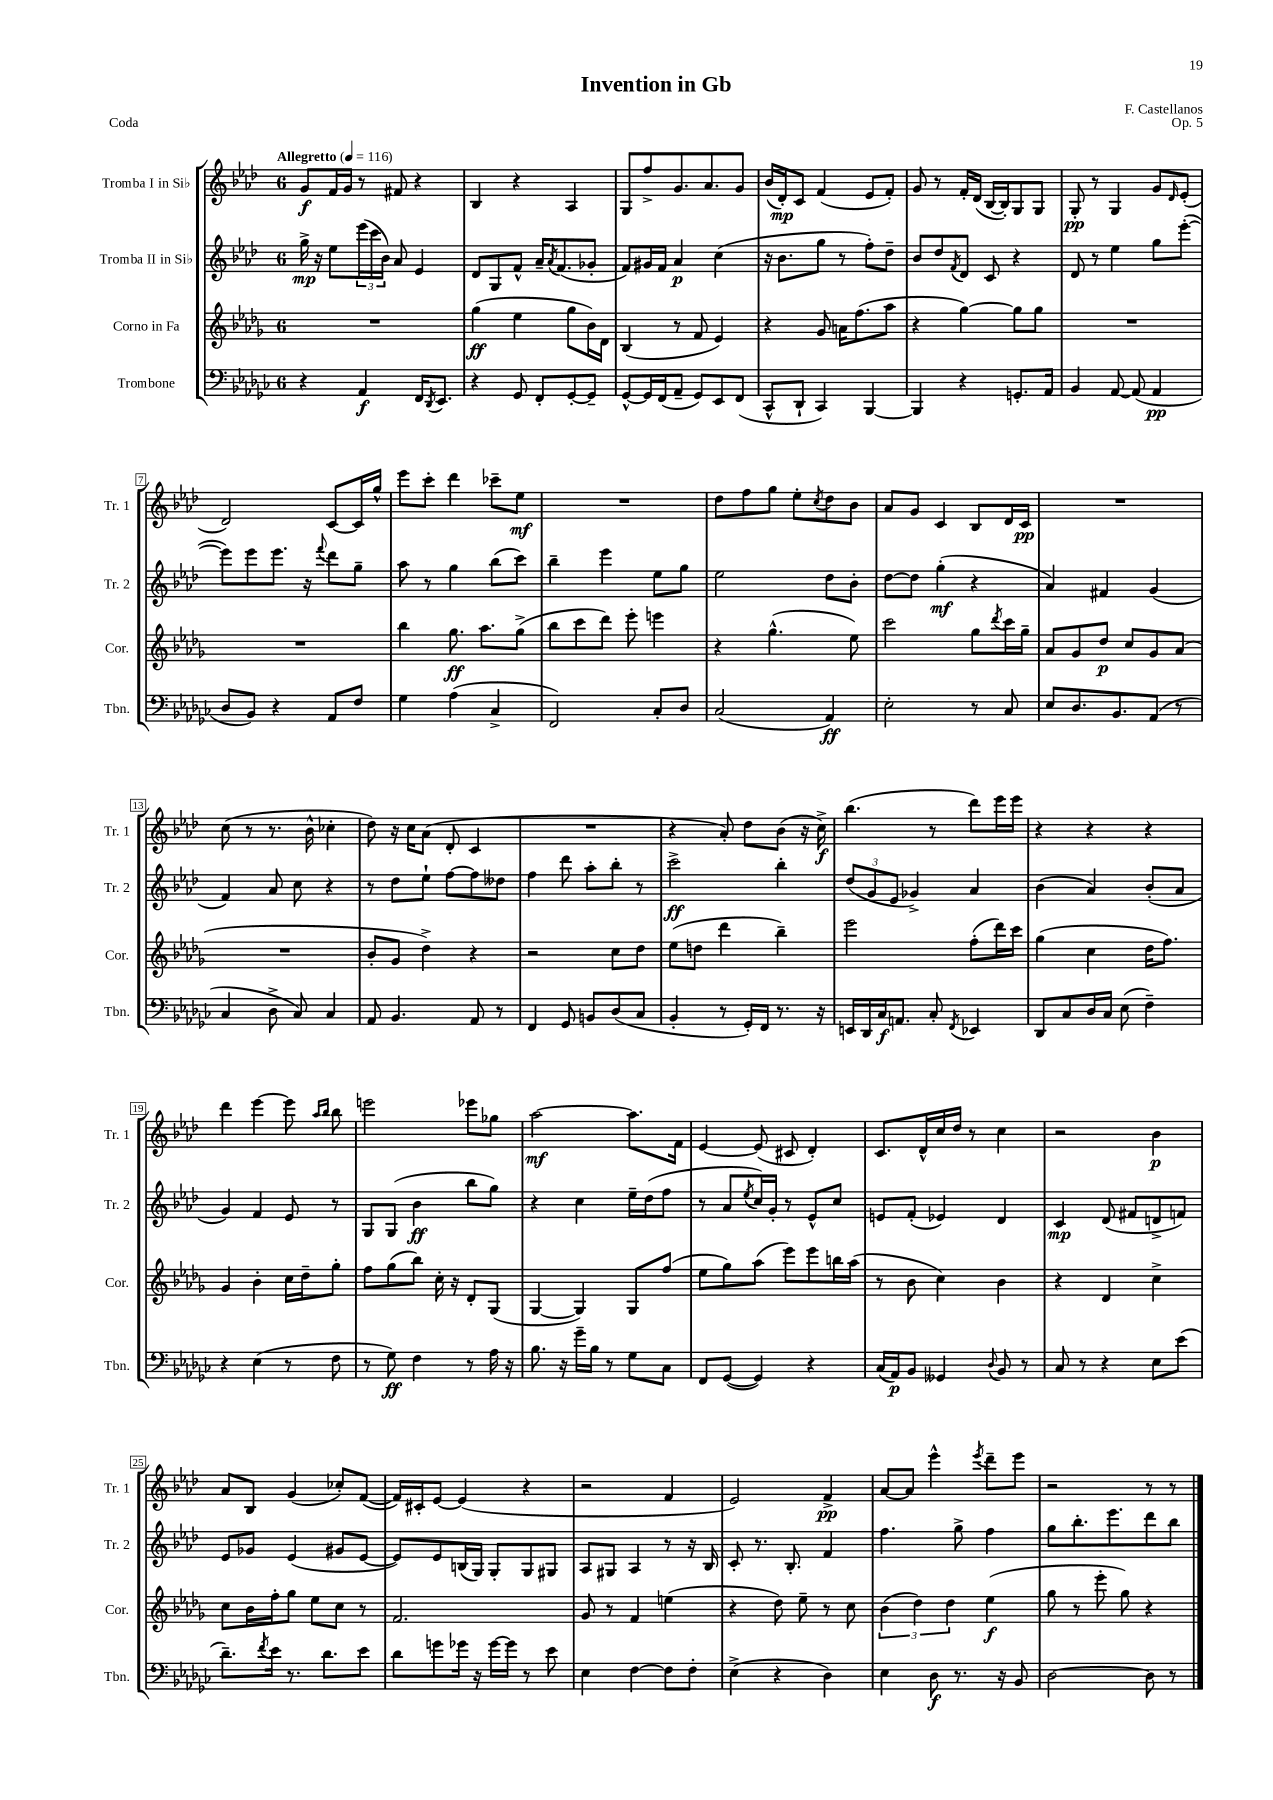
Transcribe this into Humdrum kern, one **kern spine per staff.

**kern	**dynam	**kern	**dynam	**kern	**dynam	**kern	**dynam
*part4	*part4	*part3	*part3	*part2	*part2	*part1	*part1
*staff4	*staff4	*staff3	*staff3	*staff2	*staff2	*staff1	*staff1
*I"Trombone	*	*I"Corno in Fa	*	*I"Tromba II in Si♭	*	*I"Tromba I in Si♭	*
*I'Tbn.	*	*I'Cor.	*	*I'Tr. 2	*	*I'Tr. 1	*
*clefF4	*	*clefG2	*	*clefG2	*	*clefG2	*
*k[b-e-a-d-g-c-]	*	*k[b-e-a-d-g-]	*	*k[b-e-a-d-]	*	*k[b-e-a-d-]	*
*M6/8	*	*M6/8	*	*M6/8	*	*M6/8	*
*MM116	*	*MM116	*	*MM116	*	*MM116	*
=1	=1	=1	=1	=1	=1	=1	=1
!	!	!	!	!	!	!LO:TX:a:B:t=Allegretto	!
4r	.	2.r	.	16gg^\	mp	8g/L	f
.	.	.	.	16r	.	.	.
.	.	.	.	8ee-\L	.	16f/L	.
.	.	.	.	.	.	16g/JJ	.
4AA-/	f	.	.	(24eee-\L	.	8r	.
.	.	.	.	24ccc\	.	.	.
.	.	.	.	24b-\JJ)	.	.	.
.	.	.	.	8a-/	.	8f#X/	.
16FF/KL	.	.	.	4e-/	.	4r	.
8qDD-/	.	.	.	.	.	.	.
8.EE-/J	.	.	.	.	.	.	.
=2	=2	=2	=2	=2	=2	=2	=2
4r	.	(4gg-\	ff	8d-/L	.	4B-/	.
.	.	.	.	8G/	.	.	.
8GG-/	.	4ee-\	.	8f^^/J	.	4r	.
8FF'/L	.	.	.	16a-~/KL	.	.	.
.	.	.	.	8qa-/	.	.	.
.	.	.	.	(8.f/	.	.	.
[8GG-'/	.	8gg-\L	.	.	.	4A-/	.
8GG-~/J]	.	16b-\L)	.	8g-X'/J	.	.	.
.	.	16d-\JJ	.	.	.	.	.
=3	=3	=3	=3	=3	=3	=3	=3
[8GG-^^/L	.	(4B-/	.	8f/L)	.	8G/L	.
16GG-/L]	.	.	.	16g#X/L	.	8ff^/	.
(16FF/J	.	.	.	16f/JJ	.	.	.
8AA-~/J	.	8r	.	4a-/	p	8.g/	.
8GG-/L)	.	8f/	.	.	.	.	.
.	.	.	.	.	.	8.a-/	.
8EE-/	.	4e-/)	.	(4cc\	.	.	.
(8FF/J	.	.	.	.	.	8g/J	.
=4	=4	=4	=4	=4	=4	=4	=4
8CC-^^/L	.	4r	.	16r	.	(16b-/LL	.
.	.	.	.	8.b-\L	.	16d-'/J)	mp
8DD-`/J	.	.	.	.	.	8c/J	.
4CC-/)	.	8g-/	.	8gg\J	.	(4f/	.
.	.	16an\KL	.	8r	.	.	.
.	.	(8.ff\	.	.	.	.	.
[4BBB-/	.	.	.	8ff'\L)	.	8e-/L	.
.	.	8aa-\J	.	8dd-~\J	.	8f'/J)	.
=5	=5	=5	=5	=5	=5	=5	=5
4BBB-/]	.	4r	.	8b-/L	.	8g/	.
.	.	.	.	8dd-/	.	8r	.
.	.	.	.	8qf/	.	.	.
4r	.	[4gg-\)	.	8d-/J	.	16f'/LL	.
.	.	.	.	.	.	(16d-/JJ	.
.	.	.	.	8c/	.	[16B-/LL	.
.	.	.	.	.	.	16B-'/J])	.
8.GGn'/L	.	8gg-\L]	.	4r	.	8G/	.
.	.	8gg-\J	.	.	.	8G/J	.
16AA-/Jk	.	.	.	.	.	.	.
=6	=6	=6	=6	=6	=6	=6	=6
4BB-/	.	2.r	.	8d-/	.	8G'/	pp
.	.	.	.	8r	.	8r	.
[8AA-/	.	.	.	4ee-\	.	4G/	.
(8AA-/]	.	.	.	.	.	.	.
4AA-/	pp	.	.	8gg\L	.	8g/L	.
.	.	.	.	.	.	16qqd-/	.
.	.	.	.	([8eee-'\J	.	(8e-'/J	.
!!LO:LB:g=z
=7	=7	=7	=7	=7	=7	=7	=7
8D-/L	.	2.r	.	8eee-\L])	.	2d-/)	.
8BB-/J)	.	.	.	8eee-\	.	.	.
4r	.	.	.	8.eee-\J	.	.	.
.	.	.	.	16r	.	.	.
.	.	.	.	8qqfff/	.	.	.
8AA-/L	.	.	.	8ddd-\L	.	[8c/L	.
8F/J	.	.	.	8gg~\J	.	16c/L]	.
.	.	.	.	.	.	16gg^^/JJ	.
=8	=8	=8	=8	=8	=8	=8	=8
4G-\	.	4bb-\	.	8aa-\	.	8eee-\L	.
.	.	.	.	8r	.	8ccc'\J	.
(4A-\	.	8.gg-\	ff	4gg\	.	4ddd-\	.
.	.	8.aa-\L	.	.	.	.	.
4C-^/	.	.	.	(8bb-\L	.	8ccc-X~\L	.
.	.	(8gg-^\J	.	8ccc\J)	.	8ee-\J	mf
=9	=9	=9	=9	=9	=9	=9	=9
2FF/)	.	8bb-\L	.	4bb-~\	.	2.r	.
.	.	8ccc\	.	.	.	.	.
.	.	8ddd-\J)	.	4eee-\	.	.	.
.	.	8eee-'\	.	.	.	.	.
8C-'/L	.	4eeen\	.	8ee-\L	.	.	.
8D-/J	.	.	.	8gg\J	.	.	.
=10	=10	=10	=10	=10	=10	=10	=10
(2C-/	.	4r	.	2ee-\	.	8dd-\L	.
.	.	.	.	.	.	8ff\	.
.	.	(4.gg-^^\	.	.	.	8gg\J	.
.	.	.	.	.	.	8ee-'\L	.
.	.	.	.	.	.	8qcc/	.
4AA-/)	ff	.	.	8dd-\L	.	8dd-\	.
.	.	8ee-\)	.	8b-'\J	.	8b-\J	.
=11	=11	=11	=11	=11	=11	=11	=11
2E-'\	.	2ccc\	.	[8dd-\L	.	8a-/L	.
.	.	.	.	8dd-\J]	.	8g/J	.
.	.	.	.	(4gg'\	mf	4c/	.
8r	.	8gg-\L	.	4r	.	8B-/L	.
.	.	8qddd-/	.	.	.	.	.
8C-/	.	16ccc\L	.	.	.	16d-/L	.
.	.	16gg-~\JJ	.	.	.	16c/JJ	pp
=12	=12	=12	=12	=12	=12	=12	=12
8E-/L	.	8a-/L	.	4a-/)	.	2.r	.
8.D-/	.	8g-/	.	.	.	.	.
.	.	8dd-/J	p	4f#X/	.	.	.
8.BB-/	.	.	.	.	.	.	.
.	.	8cc/L	.	.	.	.	.
(8AA-/J	.	8g-/	.	(4g/	.	.	.
8r	.	(8a-/J	.	.	.	.	.
!!LO:LB:g=z
=13	=13	=13	=13	=13	=13	=13	=13
4C-/	.	2.r	.	4f/)	.	(8cc\	.
.	.	.	.	.	.	8r	.
8D-^\	.	.	.	8a-/	.	8.r	.
8C-/)	.	.	.	8cc\	.	.	.
.	.	.	.	.	.	16b-^^\	.
4C-/	.	.	.	4r	.	4cc-X'\	.
=14	=14	=14	=14	=14	=14	=14	=14
8AA-/	.	8b-'/L	.	8r	.	8dd-\)	.
4.BB-/	.	8g-/J	.	8dd-\L	.	16r	.
.	.	.	.	.	.	16cc\KL	.
.	.	4dd-^\)	.	8ee-`\J	.	(8a-\J	.
.	.	.	.	[8ff\L	.	8d-'/	.
8AA-/	.	4r	.	8ff\]	.	4c/	.
8r	.	.	.	8dd--X\J	.	.	.
=15	=15	=15	=15	=15	=15	=15	=15
4FF/	.	2r	.	4ff\	.	2.r	.
8GG-/	.	.	.	8ddd-\	.	.	.
8BBn/L	.	.	.	8aa-'\L	.	.	.
(8D-/	.	8cc\L	.	8bb-'\J	.	.	.
8C-/J	.	8dd-\J	.	8r	.	.	.
=16	=16	=16	=16	=16	=16	=16	=16
4BB-'/	.	(8ee-\L	.	2ccc^\	ff	4r	.
.	.	8ddn\J	.	.	.	.	.
8r	.	4ddd-\	.	.	.	8a-'/)	.
16GG-'/LL)	.	.	.	.	.	8dd-\L	.
16FF/JJ	.	.	.	.	.	.	.
8.r	.	4bb-~\)	.	4bb-'\	.	(8b-\J	.
.	.	.	.	.	.	16r	.
16r	.	.	.	.	.	16cc^\)	f
=17	=17	=17	=17	=17	=17	=17	=17
16EEn/LL	.	2eee-\	.	(12dd-/L	.	(4.bb-\	.
16DD-/	.	.	.	.	.	.	.
.	.	.	.	12g/	.	.	.
16C-/J	f	.	.	.	.	.	.
.	.	.	.	12e-/J	.	.	.
8.AAn/J	.	.	.	.	.	.	.
.	.	.	.	4g-X^/)	.	.	.
8C-'/	.	.	.	.	.	8r	.
8qFF/	.	.	.	.	.	.	.
4EE-X/	.	(8ff'\L	.	4a-/	.	8ddd-\L)	.
.	.	16ddd-\L)	.	.	.	16eee-\L	.
.	.	16ccc\JJ	.	.	.	16eee-\JJ	.
=18	=18	=18	=18	=18	=18	=18	=18
8DD-/L	.	(4gg-\	.	(4b-\	.	4r	.
8C-/	.	.	.	.	.	.	.
16D-/L	.	4cc\	.	4a-/)	.	4r	.
16C-/JJ	.	.	.	.	.	.	.
(8E-\	.	.	.	.	.	.	.
4F~\)	.	16dd-\KL	.	(8b-'/L	.	4r	.
.	.	8.ff\J)	.	.	.	.	.
.	.	.	.	8a-/J	.	.	.
!!LO:LB:g=z
=19	=19	=19	=19	=19	=19	=19	=19
4r	.	4g-/	.	4g/)	.	4ddd-\	.
(4E-\	.	4b-'\	.	4f/	.	[4eee-\	.
8r	.	16cc\LL	.	8e-/	.	8eee-\]	.
.	.	16dd-~\J	.	.	.	.	.
.	.	.	.	.	.	16qqaa-/LL	.
.	.	.	.	.	.	16qqbb-/JJ	.
8F\	.	8gg-'\J	.	8r	.	8bb-\	.
=20	=20	=20	=20	=20	=20	=20	=20
8r	.	8ff\L	.	8G/L	.	2eeen\	.
8G-\)	ff	(8gg-\	.	(8G/J	.	.	.
4F\	.	8bb-\J)	.	4b-\	ff	.	.
.	.	16cc'\	.	.	.	.	.
.	.	16r	.	.	.	.	.
8r	.	8d-'/L	.	8bb-\L	.	8eee-X\L	.
16A-\	.	(8G-/J	.	8gg\J)	.	8gg-X\J	.
16r	.	.	.	.	.	.	.
=21	=21	=21	=21	=21	=21	=21	=21
8.B-\	.	[4G-/	.	4r	.	[2aa-\	mf
16r	.	.	.	.	.	.	.
16g-~\LL	.	4G-/])	.	4cc\	.	.	.
16B-\JJ	.	.	.	.	.	.	.
8r	.	.	.	.	.	.	.
8G-\L	.	8G-/L	.	16ee-~\LL	.	8.aa-\L]	.
.	.	.	.	(16dd-\J	.	.	.
8C-\J	.	(8ff/J	.	8ff\J	.	.	.
.	.	.	.	.	.	16f\Jk	.
=22	=22	=22	=22	=22	=22	=22	=22
8FF/L	.	8ee-\L	.	8r	.	[4e-/	.
([8GG-/J	.	8gg-\)	.	8a-/L	.	.	.
.	.	.	.	8qee-/	.	.	.
4GG-/])	.	(8aa-\J	.	16cc/L)	.	(8e-/]	.
.	.	.	.	16g'/JJ	.	.	.
.	.	8eee-\L)	.	8r	.	8c#X/	.
4r	.	8eee-\	.	8e-^^/L	.	4d-'/)	.
.	.	16bbn\L	.	8cc/J	.	.	.
.	.	(16aa-\JJ	.	.	.	.	.
=23	=23	=23	=23	=23	=23	=23	=23
(16C-/LL	.	8r	.	8en/L	.	8.c/L	.
16AA-/J)	p	.	.	.	.	.	.
8BB-/J	.	8b-\	.	(8f'/J	.	.	.
.	.	.	.	.	.	16d-^^/L	.
4GG--X/	.	4cc\)	.	4e-X/)	.	16cc/	.
.	.	.	.	.	.	16dd-/JJ	.
.	.	.	.	.	.	8r	.
8qqD-/	.	.	.	.	.	.	.
8BB-/	.	4b-\	.	4d-/	.	4cc\	.
8r	.	.	.	.	.	.	.
=24	=24	=24	=24	=24	=24	=24	=24
8C-/	.	4r	.	4c/	mp	2r	.
8r	.	.	.	.	.	.	.
4r	.	4d-/	.	(8d-/	.	.	.
.	.	.	.	8f#X/L	.	.	.
8E-\L	.	4cc^\	.	8dn^/	.	4b-\	p
(8e-\J	.	.	.	8fn/J)	.	.	.
!!LO:LB:g=z
=25	=25	=25	=25	=25	=25	=25	=25
8.d-~\L)	.	8cc\L	.	8e-/L	.	8a-/L	.
.	.	16b-\L	.	8g-X/J	.	8B-/J	.
8qf/	.	.	.	.	.	.	.
16e-\Jk	.	16ff'\J	.	.	.	.	.
8.r	.	8gg-\J	.	(4e-/	.	(4g/	.
.	.	8ee-\L	.	.	.	.	.
8.d-\L	.	.	.	.	.	.	.
.	.	8cc\J	.	8g#X/L	.	8cc-X'/L)	.
8e-\J	.	8r	.	[8e-/J	.	([8f/J	.
=26	=26	=26	=26	=26	=26	=26	=26
8d-\L	.	2.f/	.	8e-/L])	.	16f/LL])	.
.	.	.	.	.	.	16c#X'/J	.
8gn\	.	.	.	8e-/	.	[8e-/J	.
16g-X\Jk	.	.	.	(16Bn/L	.	(4e-/]	.
16r	.	.	.	16G/JJ)	.	.	.
[16g-\LL	.	.	.	8G'/L	.	.	.
16g-\JJ]	.	.	.	.	.	.	.
8r	.	.	.	8G/	.	4r	.
8e-\	.	.	.	8G#X/J	.	.	.
=27	=27	=27	=27	=27	=27	=27	=27
4E-\	.	8g-/	.	8A-/L	.	2r	.
.	.	8r	.	8G#X/J	.	.	.
[4F\	.	4f/	.	4A-/	.	.	.
8F\L]	.	(4een\	.	8r	.	4f/	.
8F'\J	.	.	.	16r	.	.	.
.	.	.	.	16B-/	.	.	.
=28	=28	=28	=28	=28	=28	=28	=28
(4E-^\	.	4r	.	8c'/	.	2e-/)	.
.	.	.	.	8.r	.	.	.
4r	.	8dd-\)	.	.	.	.	.
.	.	.	.	8.B-'/	.	.	.
.	.	8ee-~\	.	.	.	.	.
4D-\)	.	8r	.	4f/	.	4f^/	pp
.	.	8cc\	.	.	.	.	.
=29	=29	=29	=29	=29	=29	=29	=29
4E-\	.	(6b-\	.	4.ff\	.	[8a-/L	.
.	.	.	.	.	.	8a-/J]	.
.	.	6dd-\)	.	.	.	.	.
8D-\	f	.	.	.	.	4eee-^^\	.
.	.	6dd-\	.	.	.	.	.
8.r	.	.	.	8gg^\	.	.	.
.	.	.	.	.	.	8qeee-/	.
.	.	(4ee-\	f	4ff\	.	8ddd-~\L	.
16r	.	.	.	.	.	.	.
8BB-/	.	.	.	.	.	8eee-\J	.
=30	=30	=30	=30	=30	=30	=30	=30
[2D-\	.	8gg-\	.	8gg\L	.	2r	.
.	.	8r	.	8.bb-'\	.	.	.
.	.	8eee-'\	.	.	.	.	.
.	.	.	.	8.eee-\	.	.	.
.	.	8gg-\)	.	.	.	.	.
8D-\]	.	4r	.	8ddd-\	.	8r	.
8r	.	.	.	8bb-\J	.	8r	.
==	==	==	==	==	==	==	==
*-	*-	*-	*-	*-	*-	*-	*-
